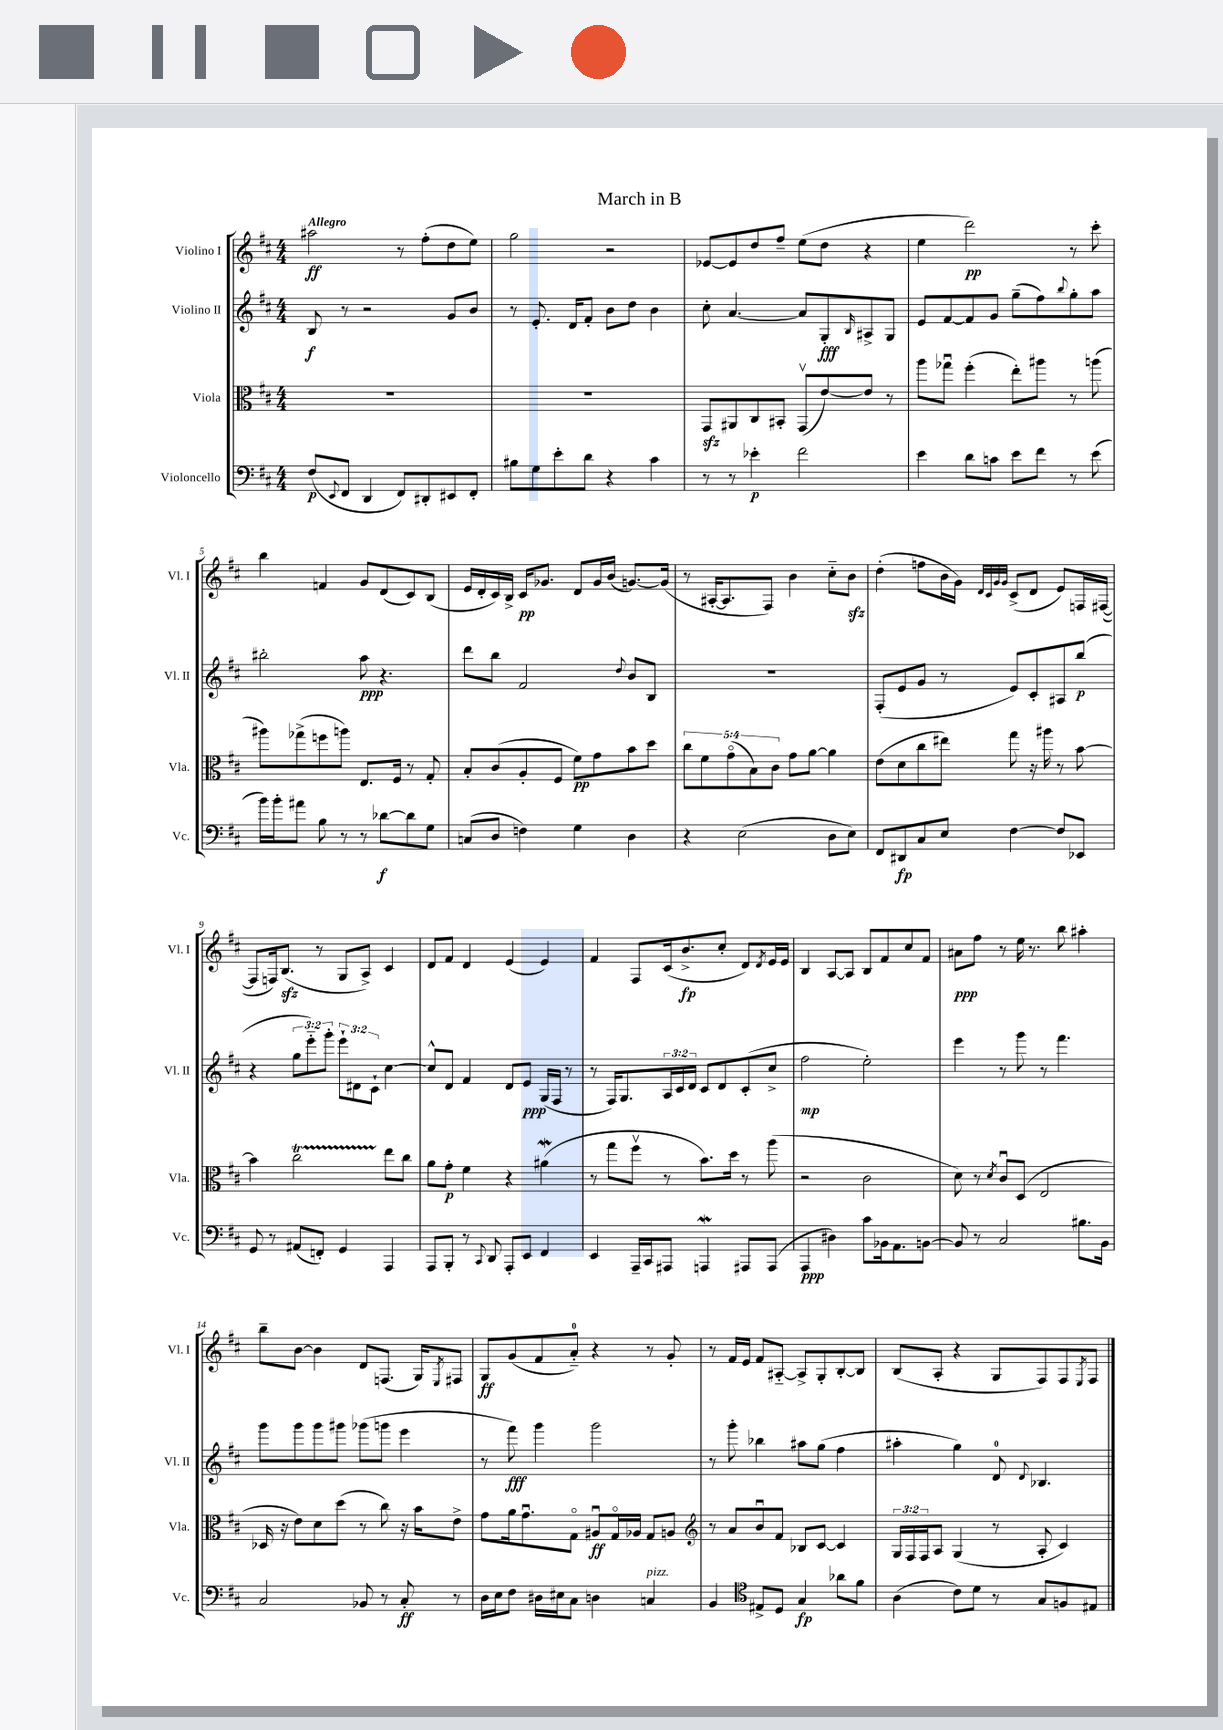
\header { title = "March in B" }
<<
\new StaffGroup <<
\new Staff = "s0" \with { instrumentName = "Violino I" shortInstrumentName = "Vl. I" } {
    \clef treble \key d \major \numericTimeSignature \time 4/4 \tempo "Allegro"
    ais''2\ff r8 fis''8-.( d''8 e''8) |
    g''2 r2 |
    ees'8~ ees'8 d''8 fis''8-- e''8( d''8 r4 |
    e''4 d'''2\pp) r8 cis'''8-. |
    b''4 f'4 g'8 d'8( cis'8) b8( |
    e'16 d'16-. cis'16) b16-> cis'16\pp ges'8. d'8 ges'16 b'16( g'8.~) g'16( |
    r8 ais16~-. ais8. fis8) b'4 cis''8-_ b'8\sfz |
    d''4-.( f''8 b'16 g'16) \grace { d'32 cis'32 g'32 g'32 } cis'8->( d'8 e'8) f16 fis16~( |
    fis8 f16) b8.\sfz( r8 g8 a8->) cis'4 |
    d'8 fis'8 d'4 e'4( e'4) |
    fis'4 fis8 cis'16( b'8.->\fp cis''8-. d'8) \acciaccatura { d'8 } e'16 e'16 |
    b4 a8~ a8 b8 fis'8 cis''8 fis'8 |
    ais'8\ppp fis''8 r8 e''16 r8. b''8 ais''4-. |
    b''8-- b'8~ b'4 d'8 f8.( g16) \acciaccatura { e8 } fis8 |
    g8\ff g'8( fis'8 a'8-0-_) r4 r8 g'8-. |
    r8 fis'16 e'16 fis'8 ais8~-_ ais8-> g8-. b8~-. b8 |
    b8( a8-. r4 g8 fis8) fis8 \acciaccatura { e8 } fis8 \bar "|." |
}
\new Staff = "s1" \with { instrumentName = "Violino II" shortInstrumentName = "Vl. II" } {
    \clef treble \key d \major \numericTimeSignature \time 4/4 \override Staff.TupletNumber.text = #tuplet-number::calc-fraction-text
    b8\f r8 r2 g'8 b'8 |
    r8 e'8.-. d'16 fis'8-. b'8 d''8 b'4 |
    cis''8-. a'4.~ a'8 g8-.\fff \grace { b16 } ais8-> g8 |
    e'8 fis'8~ fis'8 g'8 g''8--( fis''8) \appoggiatura { b''8 } g''8-. a''8 |
    bis''2-. a''8\ppp r4. |
    d'''8 b''8 fis'2 \appoggiatura { d''8 } b'8 b8 |
    R1 |
    fis8-.( e'8 g'8 r8 e'8) cis'8-. ais8 b''8\p( |
    r4 \tuplet 3/2 { g''8 e'''8-_) g'''8-. } \tuplet 3/2 { e'''8-! dis'8 cis'8-! } cis''4~ |
    cis''8-^ d'8 fis'4 d'8 e'8\ppp g16( fis16 r8 |
    r8 fis16) g8. \tuplet 3/2 { a16 cis'16 d'16 } cis'8 d'8 cis'8-.( cis''8-> |
    fis''2\mp e''2-.) |
    e'''4 r8 g'''8 r8 fis'''4. |
    g'''8 g'''8 g'''8 gis'''8 ges'''8( g'''8 e'''4 |
    r8 fis'''8\fff) g'''4 g'''2 |
    r8 g'''8-. bes''4 ais''8 g''8( fis''4 |
    ais''4-. g''4) d'8-0 \appoggiatura { d'8 } bes4. \bar "|." |
}
\new Staff = "s2" \with { instrumentName = "Viola" shortInstrumentName = "Vla." } {
    \clef alto \key d \major \numericTimeSignature \time 4/4 \override Staff.TupletNumber.text = #tuplet-number::calc-fraction-text
    R1 |
    R1 |
    g,8\sfz ais,8 cis8 bis,8-. g,8\upbow( e'8~) e'8 r8 |
    a''8 ges''8\downbow fis''4-.( e''8-.) ais''8 r8 a''8( |
    ais''8) ges''8->( f''8 a''8) e8. fis16 r8 g8-. |
    b8-. cis'8( a8-. fis8 fis'8\pp) g'8 b'8 d''8 |
    \tuplet 5/4 { cis''8 fis'8 g'8\flageolet( b8) cis'8 } g'8 a'8~ a'4 |
    e'8( d'8 cis''8 eis''8) g''8 r16 ais''16 r8 b'8~ |
    b'4 cis''2\startTrillSpan e''8\stopTrillSpan cis''8 |
    a'8 g'8-.\p fis'4 r4 ais'4\mordent( |
    r8 g''8 fis''8\upbow r8 b'8.) d''16 r8 a''8( |
    r2 cis'2 |
    d'8) r8 \acciaccatura { d'8 } cis'8\downbow d8( e2 |
    des16 r16 e'8) d'8 d''8( r8 cis''8) r16 b'16 e'8-> |
    g'8 a'16 g'8.\downbow g8\flageolet ais8\downbow\ff g16\flageolet aes16 g8 a8 |
    \clef treble r8 a'8 b'8\downbow fis'8 bes8 cis'8~ cis'4 |
    \tuplet 3/2 { g16 fis16 fis16 } a8 g4( r8 a8-. cis'4) \bar "|." |
}
\new Staff = "s3" \with { instrumentName = "Violoncello" shortInstrumentName = "Vc." } {
    \clef bass \key d \major \numericTimeSignature \time 4/4
    fis8\p( \appoggiatura { e,8 } fis,8 d,4 fis,8) dis,8-. eis,8 fis,8-. |
    bis8 g8 e'8-. d'8 r4 cis'4 |
    r8 r8 ees'4-.\p fis'2 |
    e'4 d'8 c'8 e'8 fis'8 r8 e'8( |
    b'16) b'16-. ais'8 b8 r8 r8 des'8~\f des'8 g8 |
    c8( d8 f4) g4 d4 |
    r4 e2( d8 e8) |
    fis,8 dis,8\fp cis8 e8 fis4~ fis8 ees,8 |
    g,8 r8 ais,8( f,8-.) g,4 a,,4 |
    a,,8 b,,8-. r8 \appoggiatura { cis,8 } d,8 a,,8-. e,8 fis,4 |
    e,4 a,,16-- cis,16 ais,,8 a,,4\mordent ais,,8 ais,,8( |
    a,,4\ppp dis4) cis'8 bes,16 a,8. b,8~ |
    b,8 r8 cis2 bis8. b,16 |
    cis2 bes,8 r8 cis8-.\ff r8 |
    d16 e16 fis8 dis16 eis16 cis8 d4 c4^\markup { \italic "pizz." } |
    b,4 \clef tenor eis8-> d8 g4\fp aes'8 fis'8 |
    a4( cis'8) d'8 r8 g8 f8 eis8 \bar "|." |
}
>>
>>
